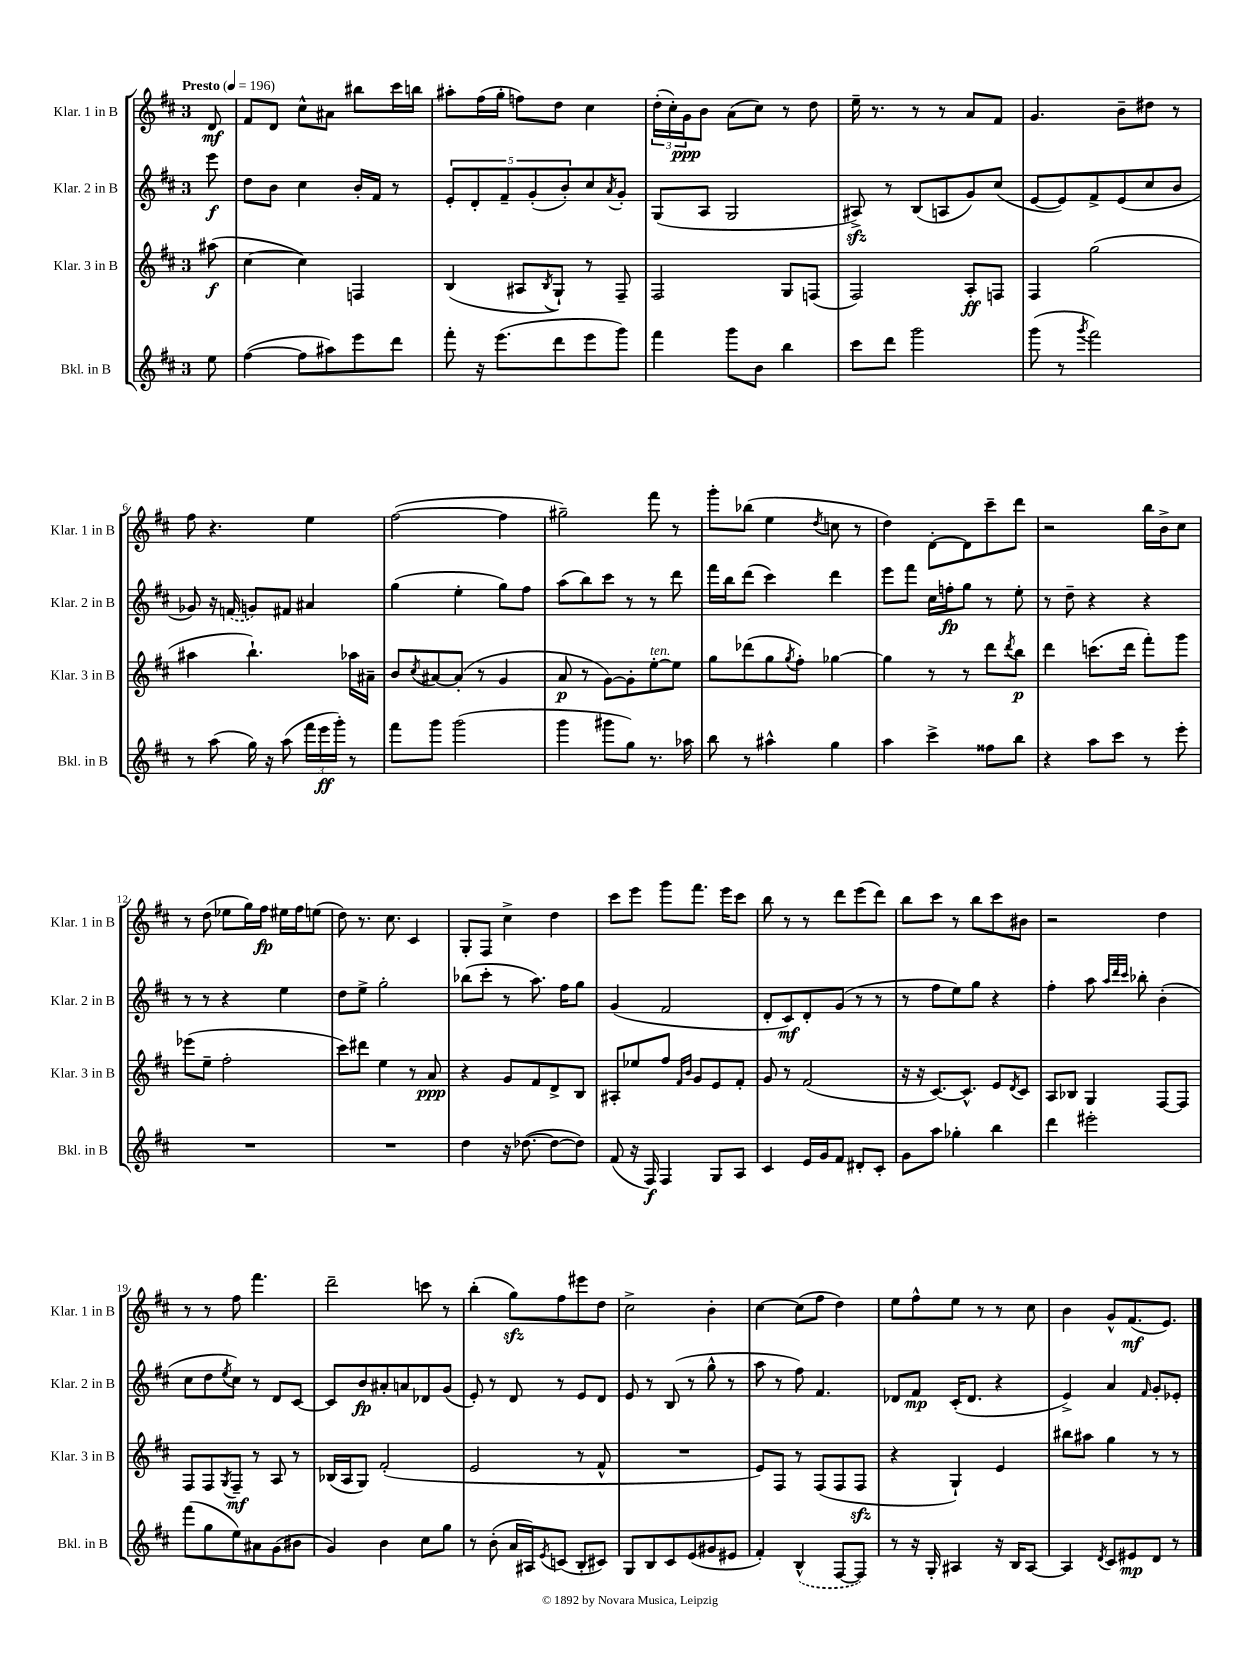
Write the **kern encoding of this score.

**kern	**kern	**kern	**kern
*staff4	*staff3	*staff2	*staff1
*clefG2	*clefG2	*clefG2	*clefG2
*k[f#c#]	*k[f#c#]	*k[f#c#]	*k[f#c#]
*M3/4	*M3/4	*M3/4	*M3/4
*MM196	*MM196	*MM196	*MM196
8ee	(8aa#	8eee	8d
=	=	=	=
([4ff#	[4cc#	8dd	8f#
.	.	8b	8d
8ff#]	4cc#])	4cc#	8cc#^^
8aa#)	.	.	8a#
8eee	4F	16b'	8bb#
.	.	16f#	.
8ddd	.	8r	16ccc#
.	.	.	16bb
=	=	=	=
8fff#'	(4B	10e'	8aa#'
.	.	10d'	.
16r	.	.	(16ff#
(8.eee	.	.	16gg'
.	.	10f#~	.
.	8A#	.	8ff)
.	.	(10g'	.
.	8qB	.	.
8ddd	8G`)	.	8dd
.	.	10b')	.
8eee	8r	8cc#	4cc#
.	.	8qa	.
8ggg)	8F#~	8g'	.
=	=	=	=
4fff#	2F#	(8G	(24dd'
.	.	.	24cc#')
.	.	.	24g
.	.	8A	8b
8ggg	.	2G	(8a
8b	.	.	8cc#)
4bb	8G	.	8r
.	(8F	.	8dd
=	=	=	=
8ccc#	2F#)	8A#^)	16ee~
.	.	.	8.r
8ddd	.	8r	.
2ggg	.	(8B	8r
.	.	8A	8r
.	8A'	8g)	8a
.	8F	(8cc#	8f#
=	=	=	=
(8ggg	4F#	[8e	4.g
8r	.	8e])	.
8qggg	.	.	.
2fff#)	(2gg	8f#^	.
.	.	(8e	8b~
.	.	8cc#	8dd#
.	.	8b	8r
=	=	=	=
8r	4aa#	8g-)	8ff#
(8aa	.	16r	4.r
.	.	(16f	.
16gg)	4.bb`)	8g)	.
16r	.	.	.
(8aa	.	8f#	.
24fff#	.	4a#	4ee
24eee	.	.	.
24ggg')	.	.	.
8r	16aa-	.	.
.	16a#~	.	.
=	=	=	=
8fff#	8b	(4gg	([2ff#
.	8qcc#	.	.
8ggg	[8a#	.	.
(2ggg	(8a#']	4ee'	.
.	8r	.	.
.	4g	8gg)	4ff#]
.	.	8ff#	.
=	=	=	=
4ggg	8a	(8aa	2gg#~)
.	8r	8bb)	.
8ggg#	[8g)	8ccc#	.
8gg)	8g']	8r	.
8.r	[8ee'	8r	8fff#
.	8ee]	8ddd	8r
16aa-	.	.	.
=	=	=	=
8bb	8gg	16fff#	8ggg'
.	.	16bb	.
8r	(8ddd-	(8ddd	(8bb-
4aa#^^	8gg	4ccc#)	4ee
.	8qgg	.	.
.	8ff#')	.	.
.	.	.	8qdd
4gg	[4gg-	4ddd	8cc
.	.	.	8r
=	=	=	=
4aa	4gg-]	8eee	4dd)
.	.	8fff#	.
4ccc#^	8r	16cc#	[8d'
.	.	16ff'	.
.	8r	8gg	8d]
8ff##	8ddd	8r	8ccc#~
.	8qddd	.	.
8bb	8bb	8ee'	8ddd
=	=	=	=
4r	4ddd	8r	2r
.	.	8dd~	.
8aa	(8.ccc	4r	.
8ccc#	.	.	.
.	16ddd	.	.
8r	8fff#')	4r	16bb
.	.	.	16b^
8eee'	8ggg	.	8cc#
=	=	=	=
2.r	(8eee-	8r	8r
.	8ee~	8r	(8dd
.	2ff#'	4r	8ee-
.	.	.	16gg)
.	.	.	16ff#
.	.	4ee	16ee#
.	.	.	16ff#
.	.	.	(8ee
=	=	=	=
2.r	8ccc#)	8dd	8dd)
.	8ddd#	8ee^	8.r
.	4ee	2gg'	.
.	.	.	8.cc#
.	8r	.	4c#
.	8a	.	.
=	=	=	=
4dd	4r	(8bb-	8G'
.	.	8ccc#'	8F#
16r	8g	8r	4cc#^
([8.dd-	.	.	.
.	8f#	8.aa)	.
8dd-_	8d^	.	4dd
.	.	16ff#	.
8dd-])	8B	8gg	.
=	=	=	=
(8f#	8A#'	(4g	8ccc#
16r	8ee-	.	8eee
16F#)	.	.	.
4F#	8ff#	2f#	8ggg
.	16qqf#	.	.
.	16qqb	.	.
.	8g	.	8.fff#
8G	8e	.	.
.	.	.	16eee
8A	8f#'	.	8ccc#
=	=	=	=
4c#	8g	8d'	8bb
.	8r	8c#)	8r
16e	(2f#	8d'	8r
16g	.	.	.
8f#	.	(8g	8ddd
8d#'	.	8r	(8eee
8c#'	.	8r	8ddd)
=	=	=	=
8g	16r	8r	8bb
.	16r	.	.
8aa	[8.c#)	8ff#	8ccc#
4gg-'	.	8ee)	8r
.	8.c#^^]	.	.
.	.	8gg	8bb
4bb	8e	4r	8ccc#
.	8qd	.	.
.	8c#	.	8b#
=	=	=	=
4ddd	8A	4ff#'	2r
.	8B-	.	.
2eee#'	4G	8aa	.
.	.	32qqaa	.
.	.	32qqddd	.
.	.	32qqccc#	.
.	.	8bb-'	.
.	[8F#	(4b'	4dd
.	8F#]	.	.
=	=	=	=
(8fff#	8F#	8cc#	8r
8gg	8F#	8dd	8r
.	8qG	8qee	.
8ee)	8F#~	8cc#)	8ff#
8a#	8r	8r	4.fff#
(8g	8A	8d	.
8b#	8r	[8c#	.
=	=	=	=
4g)	(16B-	8c#]	2ddd~
.	16A	.	.
.	8G)	8b	.
4b	(2f#'	8a#'	.
.	.	8a	.
8cc#	.	8d-	8ccc
8gg	.	(8g	8r
=	=	=	=
8r	2e	8e')	(4bb'
(8b'	.	8r	.
16a	.	8d	8gg)
16A#)	.	.	.
8qe	.	.	.
(8c	.	8r	8ff#
8B'	8r	8e	8eee#
8c#)	8f#^^	8d	8dd
=	=	=	=
8G	2.r	8e	2cc#^
8B	.	8r	.
8c#	.	(8B	.
(8e	.	8r	.
8g#	.	8gg^^	4b'
8e#	.	8r	.
=	=	=	=
4f#')	8e)	8aa	[4cc#
.	8F#	8r	.
(4B^^	8r	8ff#)	(8cc#]
.	(8F#	4.f#	8ff#
[8F#	8F#	.	4dd)
8F#])	8F#	.	.
=	=	=	=
8r	4r	8d-	8ee
16r	.	8f#	8ff#^^
16G'	.	.	.
4A#	4G`)	(16c#'	8ee
.	.	8.d-	.
.	.	.	8r
16r	4e	4r	8r
16B	.	.	.
[8A#	.	.	8cc#
=	=	=	=
4A#]	8bb#	4e^)	4b
.	8aa#	.	.
8qd	.	.	.
8c#	4gg	4a	8g^^
8e#	.	.	(8.f#
.	.	16qqf#	.
8d	8r	8g'	.
.	.	.	8.e)
8r	8r	8e-'	.
==	==	==	==
*-	*-	*-	*-
